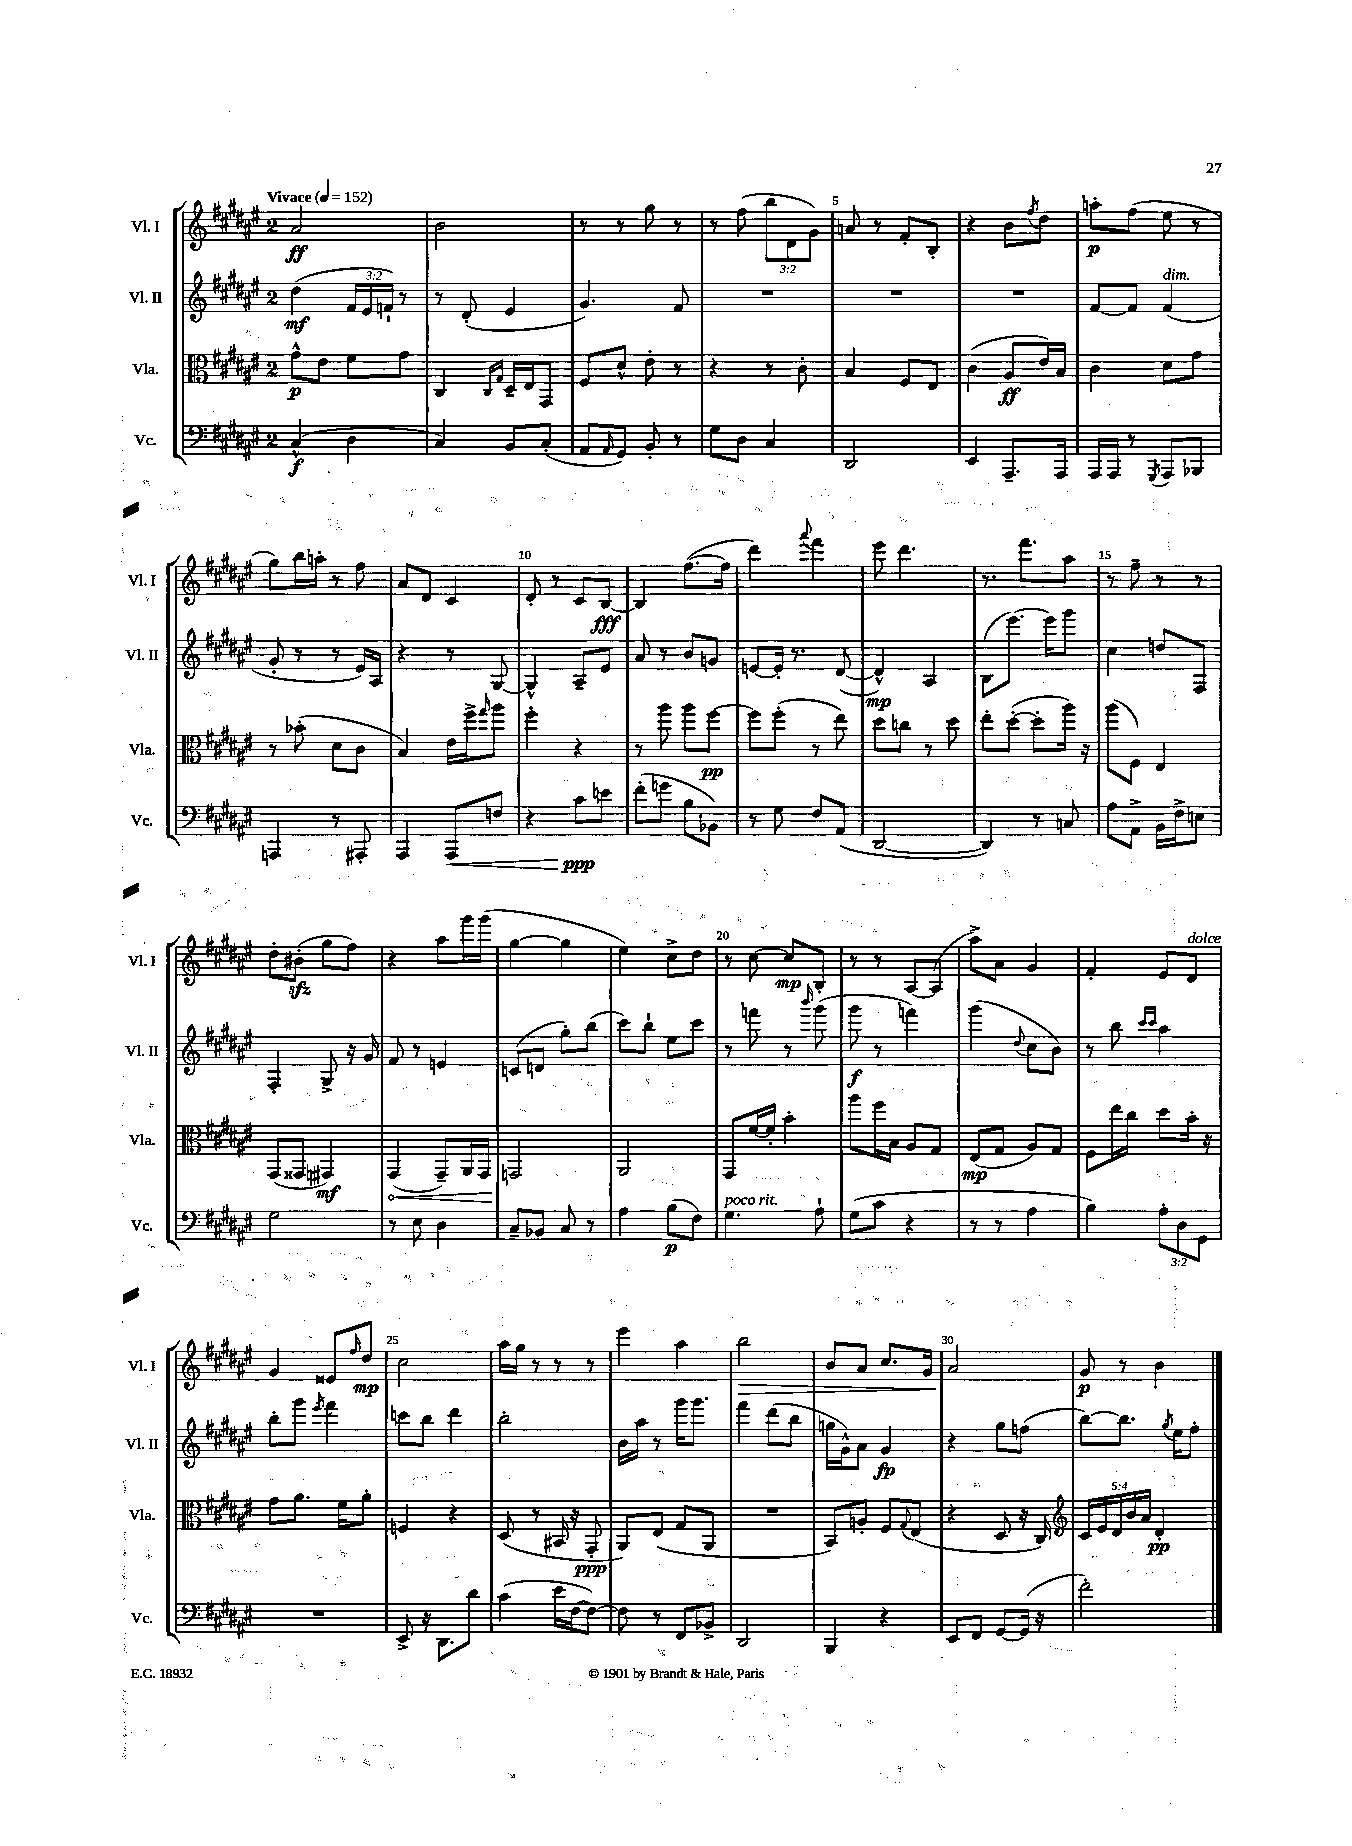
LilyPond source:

<<
\new StaffGroup <<
\new Staff = "s0" \with { instrumentName = "Vl. I" shortInstrumentName = "Vl. I" } {
    \clef treble \key fis \major \once \override Staff.TimeSignature.style = #'single-digit \time 2/4 \override Staff.TupletNumber.text = #tuplet-number::calc-fraction-text \tempo "Vivace" 4 = 152
    ais'2\ff |
    b'2 |
    r8 r8 gis''8 r8 |
    r8 fis''8( \tuplet 3/2 { b''8 dis'8 gis'8) } |
    a'8 r8 fis'8-. b8-. |
    r4 b'8 \acciaccatura { fis''8 } dis''8 |
    a''8-.\p fis''8( eis''8 r8 |
    gis''8) b''16 a''16-. r8 fis''8 |
    ais'8 dis'8 cis'4 |
    dis'8-. r8 cis'8 b8~\fff |
    b4 fis''8.~( fis''16 |
    dis'''4) \appoggiatura { ais'''8 } fis'''4 |
    eis'''8 dis'''4. |
    r8. fis'''8. ais''8 |
    r8 fis''8-- r8 r8 |
    dis''8-. bis'8-.\sfz( gis''8 fis''8) |
    r4 ais''8 gis'''16 gis'''16( |
    gis''4~ gis''4 |
    eis''4) cis''8-> dis''8 |
    r8 cis''8~ cis''8\mp b8-. |
    r8 r8 ais8~ ais8( |
    ais''8->) ais'8 gis'4 |
    fis'4-. eis'8 dis'8^\markup { \italic "dolce" } |
    gis'4 eisis'8 \grace { fis''16 } dis''8\mp |
    cis''2 |
    ais''16 gis''16 r8 r8 r8 |
    eis'''4 ais''4 |
    b''2\> |
    b'8 ais'8 cis''8. gis'16 |
    ais'2\! |
    gis'8\p r8 b'4 \bar "|." |
}
\new Staff = "s1" \with { instrumentName = "Vl. II" shortInstrumentName = "Vl. II" } {
    \clef treble \key fis \major \once \override Staff.TimeSignature.style = #'single-digit \time 2/4 \override Staff.TupletNumber.text = #tuplet-number::calc-fraction-text
    dis''4\mf( \tuplet 3/2 { fis'16 eis'16 f'16-!) } r8 |
    r8 dis'8-.( eis'4 |
    gis'4.) fis'8 |
    R2 |
    R2 |
    R2 |
    fis'8~ fis'8 fis'4^\markup { \italic "dim." }( |
    gis'8-. r8 r8 eis'16) ais16 |
    r4 r8 gis8~ |
    gis4-^ ais8-- eis'8 |
    ais'8 r8 b'8 g'8 |
    e'8~ e'16-. r8. dis'8~( |
    dis'4-^\mp) ais4 |
    b8( eis'''8.~) eis'''16 gis'''8 |
    cis''4 d''8 fis8 |
    fis4-. gis8-> r16 gis'16 |
    fis'8 r8 e'4 |
    c'8( d'8 gis''8-.) b''8( |
    cis'''8) b''8-! eis''8 cis'''8 |
    r8 f'''8 r8 \grace { b'''16 } gis'''8( |
    gis'''8\f r8 f'''4) |
    gis'''4( \appoggiatura { dis''8 } cis''8 b'8) |
    r8 b''8 \grace { cis'''16 cis'''16 } ais''4 |
    b''8-. gis'''8 \acciaccatura { eis'''8 } fis'''4 |
    c'''8 b''8 dis'''4 |
    b''2-. |
    b'16 ais''16 r8 gis'''16 gis'''8. |
    fis'''4 dis'''8( b''8 |
    g''16 gis'16-^) ais'8 gis'4\fp |
    r4 gis''8 f''8( |
    b''8~) b''8. \acciaccatura { gis''8 } eis''16 fis''8-. \bar "|." |
}
\new Staff = "s2" \with { instrumentName = "Vla." shortInstrumentName = "Vla." } {
    \clef alto \key fis \major \once \override Staff.TimeSignature.style = #'single-digit \time 2/4 \override Staff.TupletNumber.text = #tuplet-number::calc-fraction-text
    gis'8-^\p eis'8 fis'8 gis'8 |
    cis4 \grace { cis16 gis16 } dis16-- eis16 gis,8 |
    fis8 dis'8-^ eis'8-. r8 |
    r4 r8 cis'8-. |
    b4 fis8 eis8 |
    cis'4( ais8\ff eis'16) b16 |
    cis'4 dis'8 gis'8 |
    r8 bes'8-.( dis'8 cis'8 |
    b4) eis'16 fis''16-> \grace { gis''16 } ais''8 |
    fis''4-. r4 |
    r8 ais''8 ais''8 fis''8~\pp |
    fis''8 fis''8-.( r8 eis''8) |
    dis''8 c''8 r8 dis''8 |
    eis''8-. dis''8~-.( dis''8-. ais''16) r16 |
    ais''8( fis8) eis4 |
    gis,8( gisis,8 gis,4\mf) |
    \once \override Hairpin.circled-tip = ##t gis,4\<( gis,8--) ais,16 gis,16 |
    g,2\! |
    ais,2 |
    gis,8 fis'16~ fis'16-. b'4-. |
    ais''8 fis''16 b16 ais8 gis8 |
    eis8\mp( gis8 ais8) gis8 |
    fis8 eis''16 cis''16 dis''8 b'16-. r16 |
    gis'8 ais'8. fis'16 ais'8-. |
    f4 r4 |
    dis8( r8 bis,16 r16 gis,8-.\ppp |
    ais,8) eis8( gis8 ais,8 |
    R2 |
    b,8) a8-. fis8 \appoggiatura { gis8 } eis8( |
    r4 dis8 r16 cis16) |
    \clef treble \tuplet 5/4 { cis'16 eis'16 dis'16 b'16 ais'16 } dis'4-.\pp \bar "|." |
}
\new Staff = "s3" \with { instrumentName = "Vc." shortInstrumentName = "Vc." } {
    \clef bass \key fis \major \once \override Staff.TimeSignature.style = #'single-digit \time 2/4 \override Staff.TupletNumber.text = #tuplet-number::calc-fraction-text
    cis4-^\f( dis4 |
    cis4) b,8 cis8-.( |
    ais,8 \grace { ais,16 } gis,8) b,8-. r8 |
    gis8 dis8 cis4 |
    dis,2 |
    eis,4 ais,,8.-- ais,,16 |
    ais,,16 ais,,16 r8 \acciaccatura { gis,,8 } ais,,8 bes,,8 |
    a,,4 r8 ais,,8-. |
    ais,,4 ais,,8\< f8 |
    r4 cis'8\ppp\! e'8 |
    fis'8-.( g'8 b8 bes,8) |
    r8 gis8 fis8 ais,8( |
    dis,2~ |
    dis,4) r8 c8 |
    ais8 ais,8-> b,16 fis16-> e8 |
    gis2 |
    r8 eis8 dis4 |
    cis8-- bes,8 cis8 r8 |
    ais4 b8\p( fis8) |
    gis4.^\markup { \italic "poco rit." } ais8-! |
    gis8( cis'8 r4 |
    r8 r8 ais4 |
    b4) \tuplet 3/2 { ais8-. dis8 gis,8 } |
    R2 |
    eis,8-> r16 dis,8. dis'8 |
    cis'4( eis'16 fis16~ fis8~) |
    fis8 r8 fis,8 bes,8-> |
    dis,2 |
    b,,4 r4 |
    eis,8 fis,8 gis,8~ gis,16( r16 |
    fis'2-.) \bar "|." |
}
>>
>>
\layout { \context { \Score \override BarNumber.break-visibility = ##(#f #t #t) barNumberVisibility = #(every-nth-bar-number-visible 5) } }
